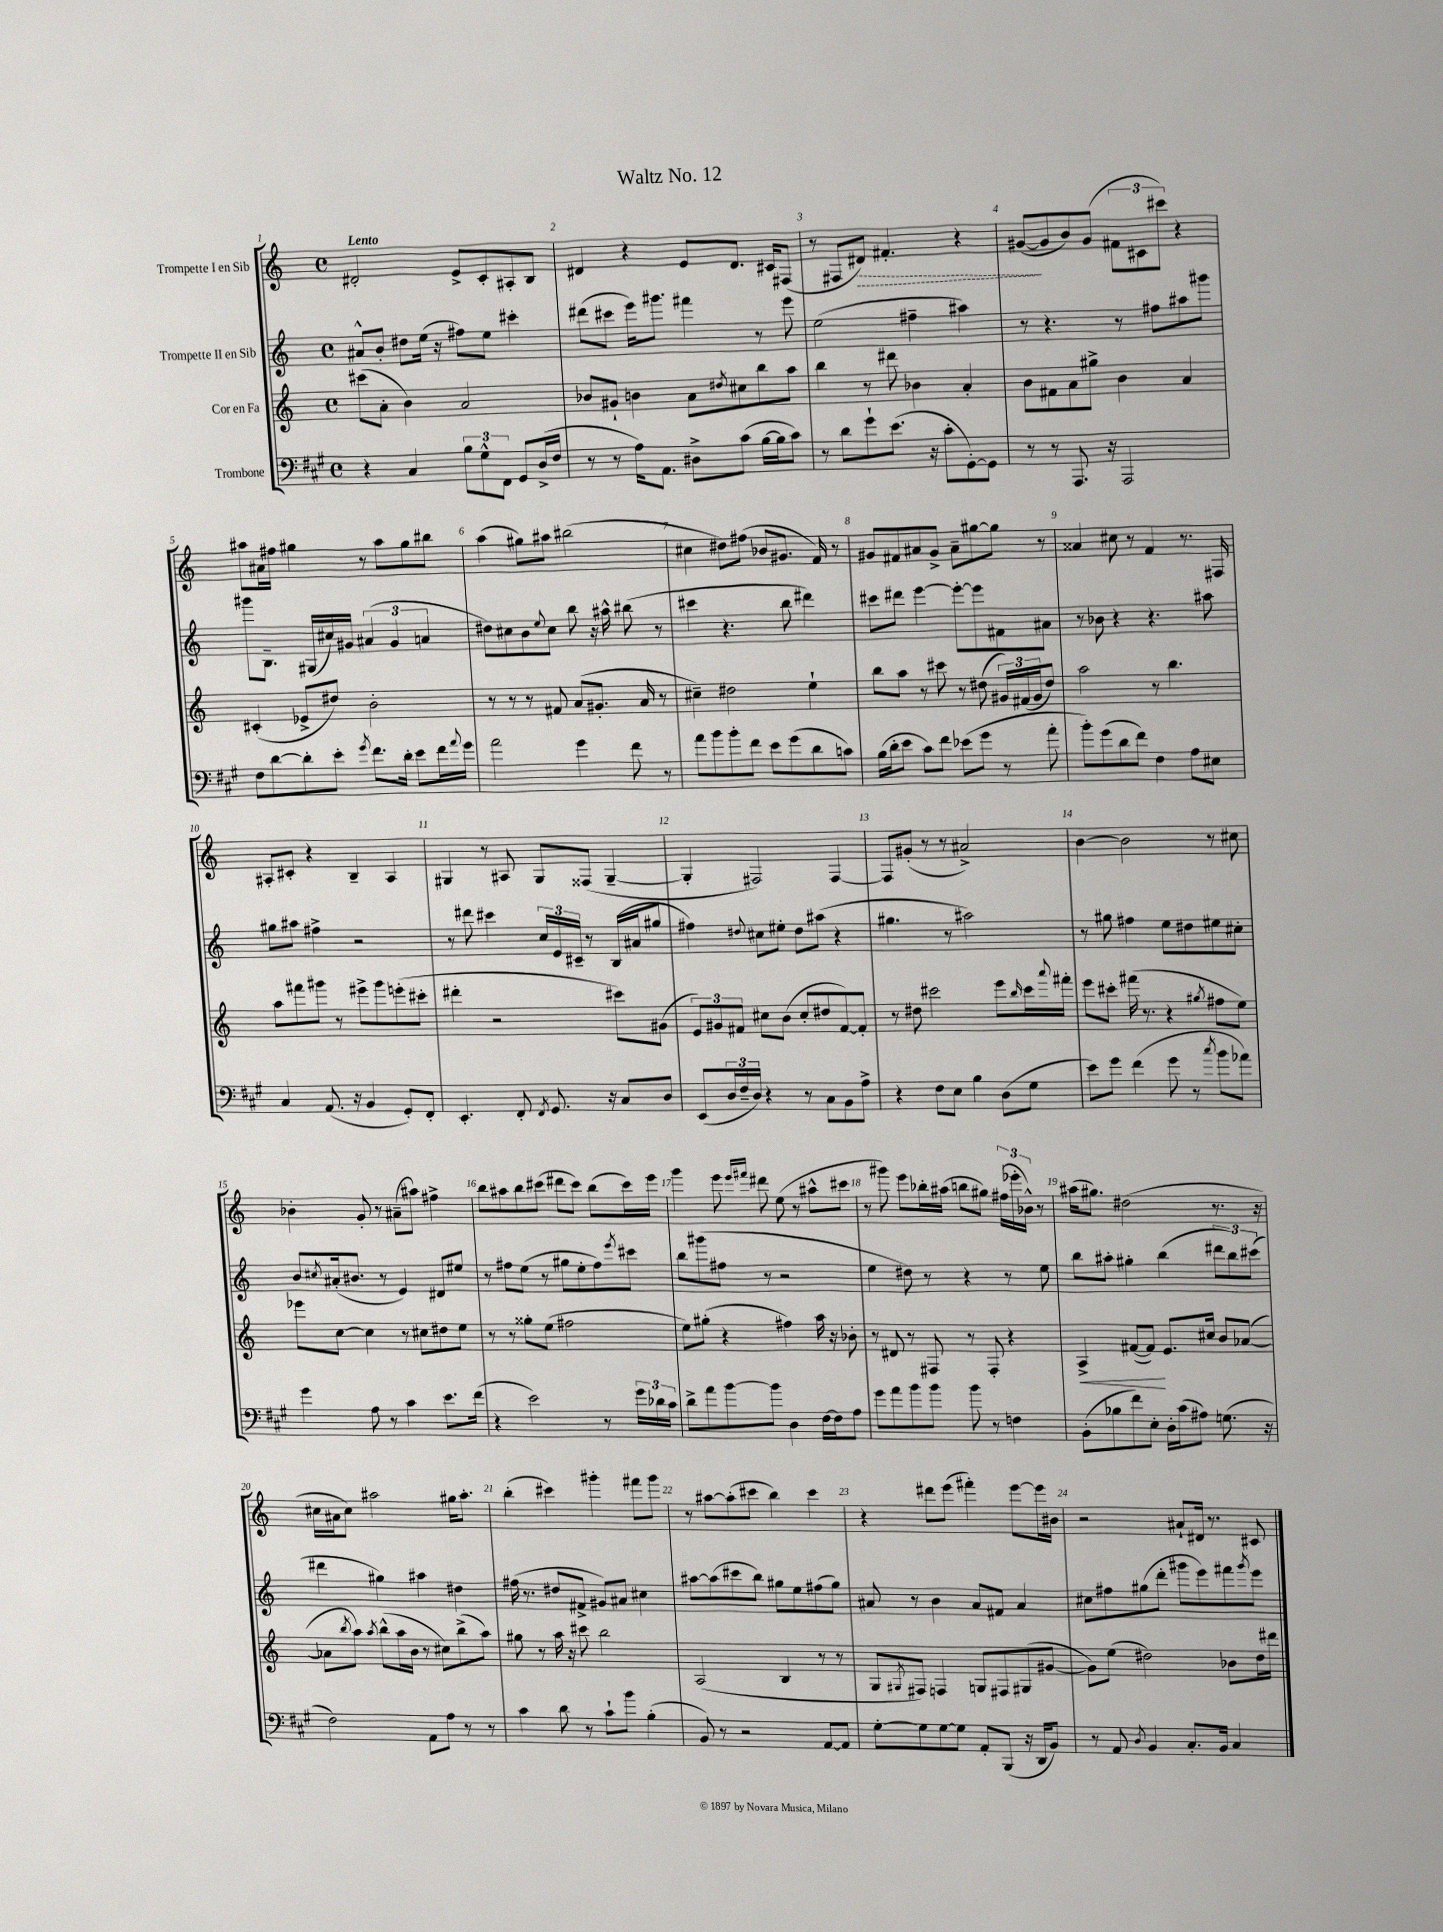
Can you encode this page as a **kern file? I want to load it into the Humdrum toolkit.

**kern	**kern	**kern	**kern
*staff4	*staff3	*staff2	*staff1
*clefF4	*clefG2	*clefG2	*clefG2
*k[f#c#g#]	*k[]	*k[]	*k[]
*M4/4	*M4/4	*M4/4	*M4/4
*met(c)	*met(c)	*met(c)	*met(c)
4r	(8ccc#	8a#^^	2d#'
.	8a'	8b'	.
4C#	4b)	8dd#	.
.	.	(16ee	.
.	.	16r	.
12B	2a	8ff#)	8e^
12G#^^	.	.	.
.	.	8ee	8c'
12FF#	.	.	.
8GG#	.	4ccc#'	8A#'
(16D^	.	.	8B
16F#	.	.	.
=	=	=	=
8r	8b-	(8ddd#	4d#
8r	8g#`	8ccc#	.
16A)	4b	16eee)	4r
8.AA	.	8.ggg#	.
8D#^	8a	4fff#	8e
.	8qdd#	.	.
(8c#	8cc#	.	8.d#
[16B	8bb	8r	.
16B]	.	.	16c#
8c#)	8aa	8eee	(8F#
=	=	=	=
8r	4bb	(2ee	8r
8d	.	.	8F#
8g#`	8r	.	8d#)
(8.e	8ddd#	.	4.f#'
.	4b-	4ff#~	.
16r	.	.	.
8c#'	.	.	.
[8GG#')	4a'	4aa#)	4r
8GG#]	.	.	.
=	=	=	=
8r	8b	8r	([8g#
8r	8f#	4.r	8g#]
8.AAA	8a	.	8b)
.	8gg#^	.	(8g#
16r	.	.	.
2AAA	4b	8r	12f#
.	.	.	12c#
.	.	8ff#	.
.	.	.	12ccc#)
.	4a	8aa#	4r
.	.	8ggg#	.
=	=	=	=
8F#	(4c#'	8ggg#	8aa#
[8d	.	8.B~	16a#
.	.	.	16ff#
8d']	8e-^	.	4gg#
.	.	(16G#	.
8e'	8dd#)	16cc#)	.
.	.	16g#	.
8qg#	.	.	.
8.f#	2b'	(6a#	8r
.	.	.	8aa#
.	.	6g#	.
16d'	.	.	.
8e	.	.	8gg#
.	.	6a	.
16f#	.	.	8bb#
8qqa	.	.	.
16g#	.	.	.
=	=	=	=
2a	8r	8dd#)	(4aa
.	8r	8cc#	.
.	8r	8b	8gg#)
.	.	8qqee	.
.	8f#	8cc#	8aa#
4g#	(8a	8bb	(2bb#
.	8.g#'	16r	.
.	.	16aa#^^	.
8f#	.	(8bb#	.
.	16a	.	.
8r	8r	8r	.
=	=	=	=
8a	4cc#~)	4ccc#	4cc#
8b	.	.	.
8b'	2dd#	4.r	8dd#)
8f#	.	.	(8ff#
8e	.	.	8b-
(8g#	.	8bb	8.g#
8d	4ee`	4ddd#)	.
.	.	.	16f)
8c)	.	.	8r
=	=	=	=
(16B	8bb	8ccc#	8g#
16d'	.	.	.
8e	8aa	8ddd#	8f#
8c#)	8r	[4eee	8a#
8f#	8ccc#	.	8g#^
(8e-	8r	8eee'_	8a#~
8g#	(8dd#	8eee]	[8gg#
8r	24g#)	8f#	8gg#]
.	(24f#	.	.
.	24g#	.	.
8a'	8dd#)	8a#	8r
=	=	=	=
8b')	2aa	8r	4a##
(8g#	.	8b-	.
8d	.	4r	8cc#
8f#)	.	.	8r
4F#	8r	4.r	4f
.	4.bb	.	.
8A	.	.	8.r
8E#	.	8aa#	.
.	.	.	16F#
=	=	=	=
4C#	8aa	8gg#	8A#'
.	8fff#	8aa#	8c#'
(8.AA	8ggg#	4ff#^	4r
.	8r	.	.
16r	.	.	.
4BB	8eee#^	2r	4B~
.	8ggg#	.	.
8GG#')	(8eee'	.	4A#
8FF#'	8ccc#'	.	.
=	=	=	=
4.EE'	4ddd#'	8r	4G#
.	.	8ddd#	.
.	2r	4ccc#	8r
8FF#'	.	.	8A#
8qFF#	.	.	.
8.GG#	.	24cc	8G#
.	.	24e	.
.	.	24c#~	.
.	.	8r	(8F##
16r	.	.	.
8C#	8ccc#)	(16B	[4G#~
.	.	16a#	.
8D	(8g#	8gg#	.
=	=	=	=
(8EE	12e)	4ff#)	4G#']
.	12g#	.	.
24D	.	.	.
24F#~	12f#	.	.
24D)	.	.	.
.	.	8qqdd#	.
4r	8cc#	8cc#	2F#)
.	(8b	8ee#'	.
8r	8cc#'	8dd#	.
8C#	8dd#	(8aa#	.
8BB	[8f#)	4r	[4F#
8A^	8f#']	.	.
=	=	=	=
4r	8r	4.gg#	8F#]
.	8dd#	.	(8g#'
8F#	2ccc#	.	8r
8E	.	8r	8r
4B	.	2aa#)	2a#^)
(8D	8eee	.	.
.	16qqbb	.	.
8G#	16ccc#	.	.
.	8qqaaa	.	.
.	16fff#'	.	.
=	=	=	=
8e)	8eee	8r	[4b
8g#	8ccc#'	8gg#	.
(4f#	(16fff#	4ff#	2b]
.	8.r	.	.
8g#	4r	8ee	.
8r	.	8dd#	.
8qcc#	8qgg#	.	.
8b	8ff#	8ee#	8r
8a-)	8ee)	8cc#'	8cc#
=	=	=	=
4g#	8eee-	8b	4b-'
.	.	8qcc#	.
.	[8cc	(16a#'	.
.	.	8.b#	.
8A	4cc]	.	8g'
8r	.	8r	8r
4c#	8r	4e)	(8a#~
.	8cc#	.	8aa#)
8.e	8dd#	8d#	4ff#^
.	8ee	8ee#	.
(16f#	.	.	.
=	=	=	=
4r	8r	8r	8bb
.	8r	8ff#	8aa#
2e)	8gg##'	(8ee	8bb
.	(8ee	8r	(8ccc#
.	2ff#	8gg#	8ddd#
.	.	8ee'	8ccc#)
8r	.	8ff#)	(8bb
.	.	8qeee	.
24g#	.	8ccc#	16ccc#)
24d-	.	.	.
.	.	.	16eee
24c#	.	.	.
=	=	=	=
8d^	8ee)	8bb	4ggg
8a	(8gg#'	(8ggg#	.
[8b	4r	8ff#	8eee
.	.	.	16qqeee
.	.	.	16qqfff#
8b]	.	8r	8ddd#
4D	4ff#)	2r	(8ee
.	.	.	8r
[16F#	16aa	.	8aa#^^
16F#]	16r	.	.
8A	8b-'	.	8ccc#
=	=	=	=
8g#	8r	4ee	8r
8a	8d#	.	8ggg#)
8b	8r	8dd#)	8eee
8b	8F#	8r	16bb-'
.	.	.	(16aa#
8b	8r	4r	8bb
8r	8F#'	.	8gg#)
4F	4r	8r	(24ff#
.	.	.	24eee-'
.	.	.	24b-^^)
.	.	8ee	8r
=	=	=	=
(8BB'	4A^	8bb	(16aa#
.	.	.	8.gg#)
8B-	.	8aa#'	.
8f#)	([8f#	4gg#'	(2dd#
8E'	8f#])	.	.
16D'	8.e	(4bb	.
(16c#	.	.	.
8A#)	.	.	.
.	16cc#	.	.
(8.G	8b	12ddd#	8.r
.	.	12bb)	.
.	([8a-	.	.
.	.	(12ccc#	.
16r	.	.	16r
=	=	=	=
2F#)	8a-]	4ddd#	16cc#
.	.	.	16a#
.	8qbb	.	.
.	8aa)	.	8cc#)
.	8qaa	.	.
.	(8bb^^	4gg#)	2aa#
.	16aa	.	.
.	16b	.	.
8AA	8r	4aa#	.
8A	8cc#)	.	.
8r	(8bb^	4dd#	16gg#
.	.	.	8.aa#'
8r	8aa)	.	.
=	=	=	=
4c#	8gg#	(16ff#	(4bb'
.	.	8.r	.
.	8r	.	.
8d	16aa	8dd#	4ccc#)
.	16r	.	.
8r	8ccc#	8f#^	.
8c#`	2bb	8g#)	4ggg#'
8b	.	8a#	.
(4B'	.	4cc#	8fff#
.	.	.	8ggg#
=	=	=	=
8BB)	(2A	[8aa#	8r
8r	.	(8aa#]	[8aa#
2r	.	8ccc#	(8aa#']
.	.	8bb)	8ccc#
.	4B	8gg#	4bb)
.	.	8ee	.
[8AA	8r	(8ff#	4ccc#
8AA]	8r	8gg#)	.
=	=	=	=
[8G#'	8G	8a#	4r
.	8qG#	.	.
8G#]	8F#)	8r	.
[8G#	4F	4b	8ddd#
8G#]	.	.	(8eee
8AA'	8G	8a#	4fff#')
(8BBB	8F#	8f#	.
16r	(8G#	4a#	[8eee
16DD	.	.	.
8BB)	[8g#	.	16eee]
.	.	.	16b#
=	=	=	=
8r	8g#])	8cc#	2r
8AA	(8ee	8ff#	.
8qD	.	.	.
4BB	2dd#)	(8gg#	.
.	.	8ddd'	.
8.C#'	.	8ggg#	8a#`
.	.	8eee)	16d#
16BB	.	.	8.r
4C#	8b-	8fff#	.
.	.	8qggg#	.
.	16dd#	8eee	8c#
.	16ddd#	.	.
==	==	==	==
*-	*-	*-	*-
